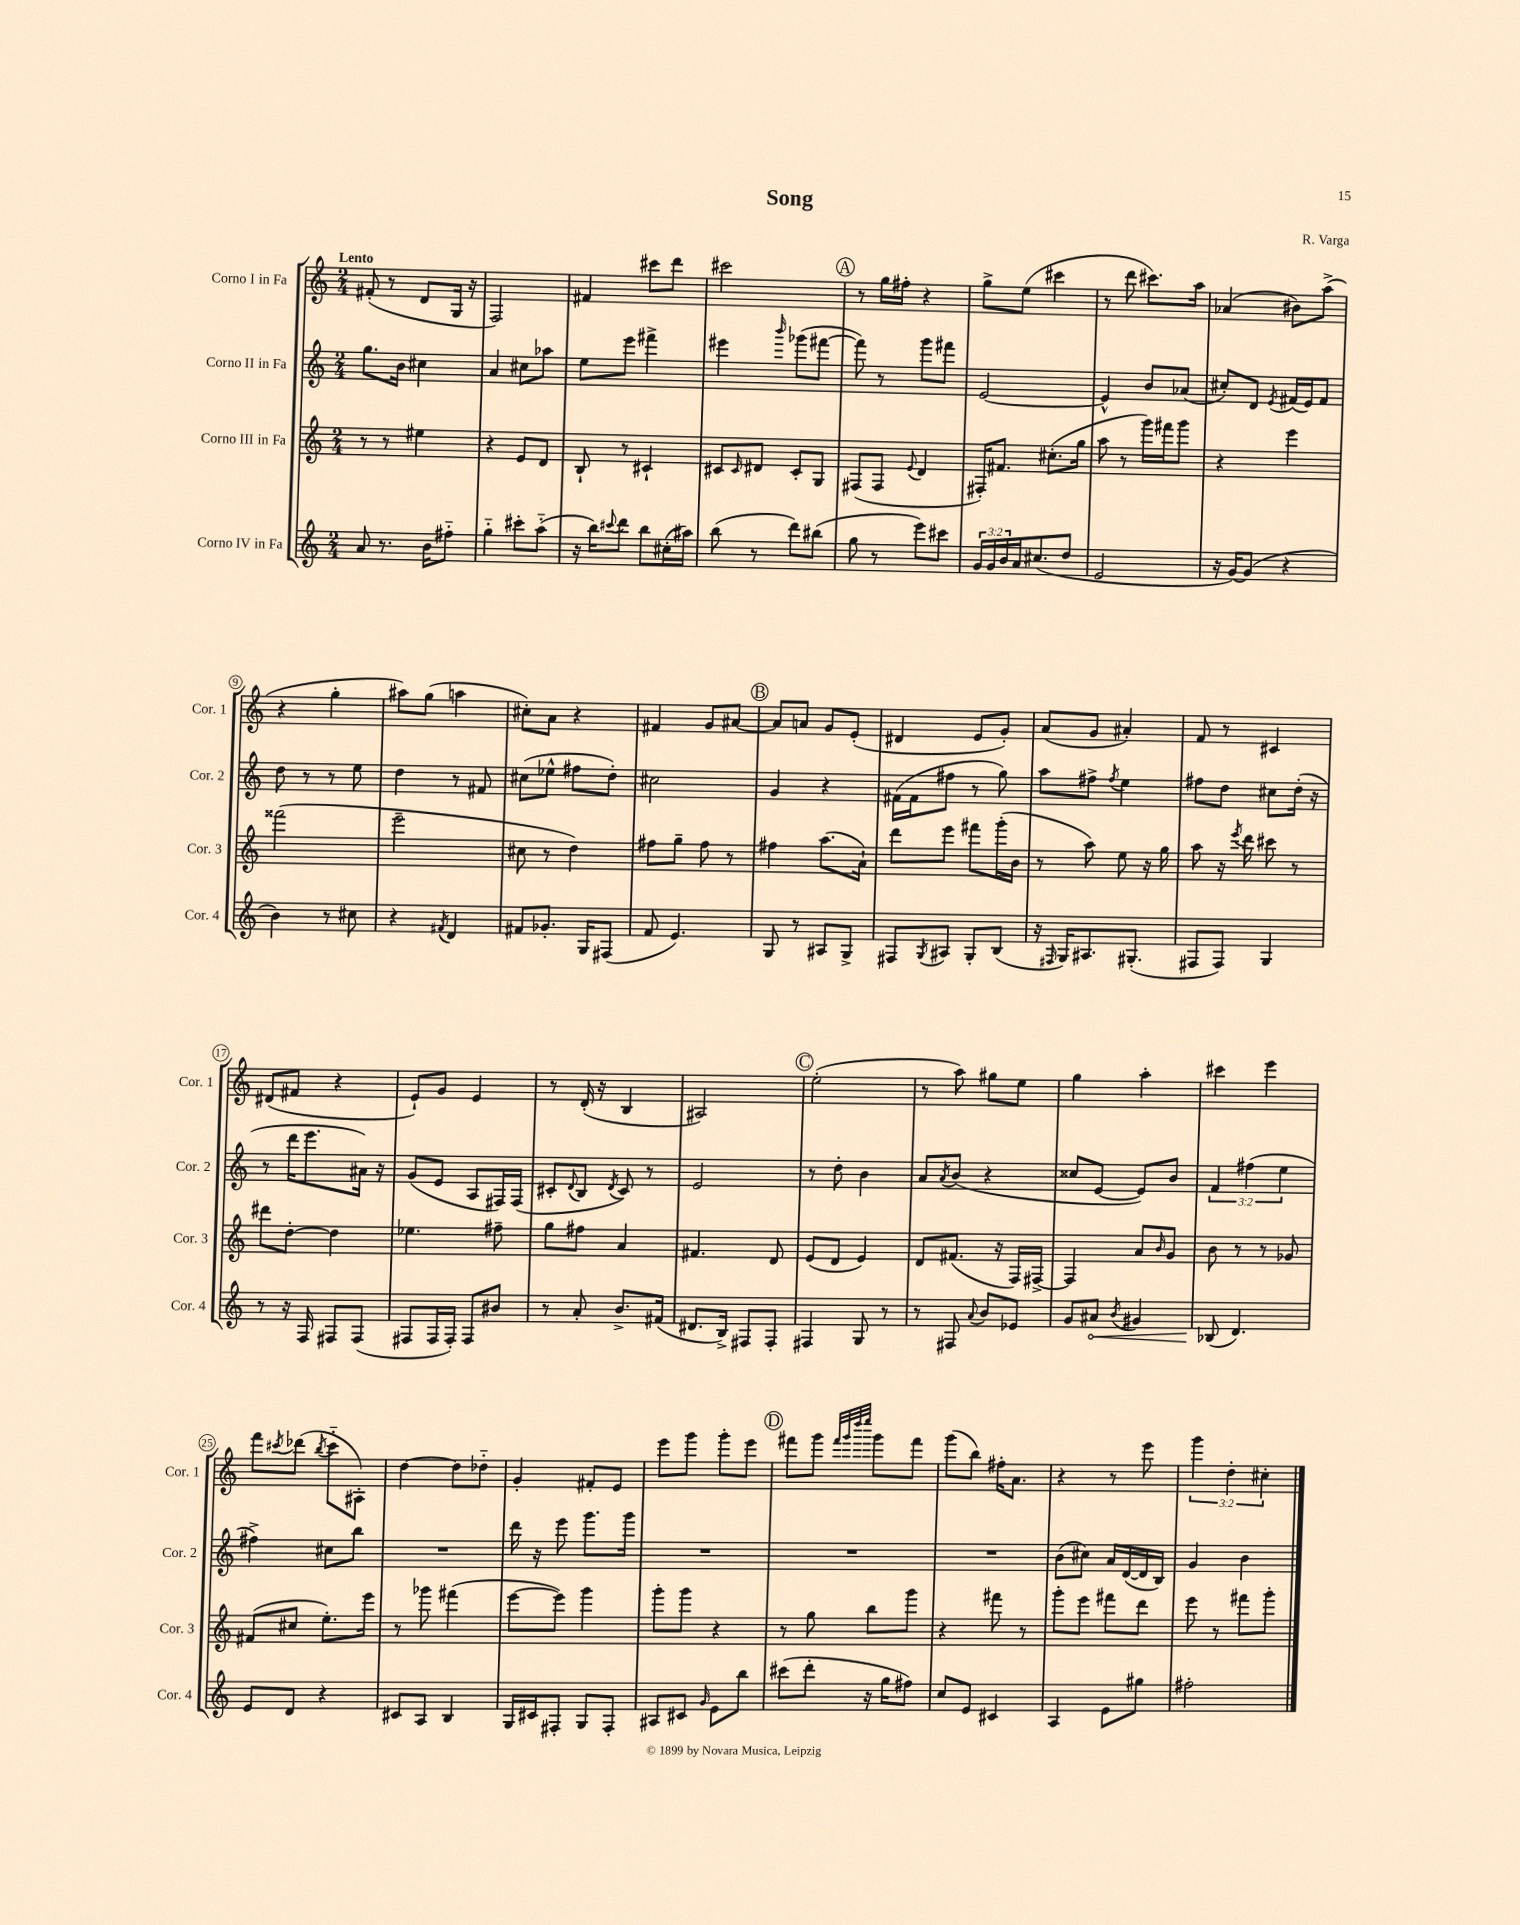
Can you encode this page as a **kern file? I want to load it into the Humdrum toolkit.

**kern	**kern	**kern	**kern
*staff4	*staff3	*staff2	*staff1
*clefG2	*clefG2	*clefG2	*clefG2
*k[]	*k[]	*k[]	*k[]
*M2/4	*M2/4	*M2/4	*M2/4
8a/	8r	8.gg\L	(8f#'/
8.r	8r	.	8r
.	.	16b\Jk	.
.	4ee#\	4cc#\	8d/L
16b\LK	.	.	.
8ff#'~\J	.	.	16G/Jk
.	.	.	16r
=	=	=	=
4gg'~\	4r	4a/	2F/)
8ccc#'\L	8e/L	8cc#\L	.
(8aa'~\J	8d/J	8aa-\J	.
=	=	=	=
16r	8B`/	8ee\L	4f#/
16bb\LK)	.	.	.
8qqccc#/	.	.	.
8ddd\J	8r	8eee\J	.
8bb\L	4c#`/	4fff#^\	8ccc#\L
(16cc#'\L	.	.	8ddd\J
16aa#\JJ)	.	.	.
=	=	=	=
(8bb\	8c#/L	4eee#\	2ccc#\
.	16qqc#/	.	.
8r	8d#/J	.	.
.	.	16qqbbb/	.
8ddd\L)	8c#'/L	(8ggg-\L	.
(8bb#\J	8G/J	[8fff#\J	.
=	=	=	=
8gg\	(8F#/L	8fff#\])	8r
8r	8F#/J	8r	16gg\LL
.	.	.	16ff#'\JJ
.	8qqe/	.	.
8eee\L)	4d/	8ggg\L	4r
8ccc#\J	.	8fff#\J	.
=	=	=	=
24g/LL	16F#'/LK)	[2e/	8gg^\L
24g/	.	.	.
.	8.f#/J	.	.
24b/	.	.	.
16a/J	.	.	(8ee\J
(8.cc#/	.	.	.
.	(8.cc#'\L	.	4ccc#\
8dd/J	.	.	.
.	16gg\Jk	.	.
=	=	=	=
2e/	8aa\	4e^^/]	8r
.	8r	.	8ddd\
.	16ggg\LL)	8b/L	8.ccc#\L)
.	16fff#\J	.	.
.	8ggg\J	(8a-/J	.
.	.	.	16aa\Jk
=	=	=	=
16r	4r	8cc#'/L)	(4a-/
[16g/LK)	.	.	.
(8g/]J	.	8d/J	.
.	.	8qe/	.
4r	4eee\	(16f#/LL	8b#\L)
.	.	16e/J)	.
.	.	8f#/J	(8aa^\J
=	=	=	=
4b\)	(2fff##\	8dd\	4r
.	.	8r	.
8r	.	8r	4gg'\
8cc#\	.	8ee\	.
=	=	=	=
4r	2eee~\	4dd\	8aa#\L)
.	.	.	(8gg\J
8qf#/	.	.	.
4d/	.	8r	4aa\
.	.	8f#/	.
=	=	=	=
8f#/L	8cc#\	(8cc#\L	8cc#'\L)
8.g-'/J	8r	8ee-^^\J	8a\J
.	4dd\)	8ff#\L	4r
16G/LK	.	.	.
(8F#/J	.	8dd'\J)	.
=	=	=	=
8f/	8ff#\L	2cc#\	4f#/
4.e/)	8gg~\J	.	.
.	8ff#\	.	8g/L
.	8r	.	[8a#/J
=	=	=	=
8G/	4ff#\	4g/	8a#/]L
8r	.	.	8a/J
8A#/L	(8.aa\L	4r	8g/L
8G^/J	.	.	(8e'/J
.	16a`\Jk)	.	.
=	=	=	=
8F#/L	8ddd\L	(16f#\LL	4d#/
.	.	16f#\J	.
8qG/	.	.	.
8A#/J	8eee\J	8ff#\J	.
8G'/L	8fff#\L	8r	8e/L
(8B/J	(16ggg'\L	8gg\)	8g'/J)
.	16b\JJ	.	.
=	=	=	=
16r	8r	8aa\L	(8a/L
16qqF#/	.	.	.
16G/LK)	.	.	.
8.A#/	8aa\)	8ff#^\J	8g/J
.	.	8qff#/	.
.	8ee\	4ee\	4a#'/)
(8.G#'/J	.	.	.
.	16r	.	.
.	16gg\	.	.
=	=	=	=
8F#/L	8aa\	8ff#\L	8f/
8F#/J)	16r	8dd\J	8r
.	8qeee/	.	.
.	16ddd\	.	.
4G/	8ccc#\	8cc#\L	4c#/
.	8r	(16dd'\Jk	.
.	.	16r	.
=	=	=	=
8r	8ddd#\L	8r	(8d#/L
16r	[8dd'\J	16ddd\LK	8f#/J
16F/	.	8.eee\	.
8F#/L	4dd\]	.	4r
(8F#/J	.	16a#\Jk)	.
.	.	16r	.
=	=	=	=
8F#/L	4.ee-\	(8g/L	8e`/L)
16F#/L	.	8e/J	8g/J
16F#'/JJ)	.	.	.
8F#/L	.	8A/L	4e/
8b#/J	8ff#~\	16F#/L)	.
.	.	(16F#/JJ	.
=	=	=	=
8r	8gg\L	8c#'/L	8r
.	.	8qqd/	.
8a'/	8ff#\J	8B/J	(16d'/
.	.	.	16r
.	.	8qd/	.
8.b^/L	4a/	8c#/)	4B/
.	.	8r	.
(16f#/Jk	.	.	.
=	=	=	=
8.d#/L	4.f#/	2e/	2A#/)
16B^/Jk)	.	.	.
8F#/L	.	.	.
8F#'/J	8d/	.	.
=	=	=	=
4F#/	(8e/L	8r	(2ee'\
.	8d/J	8dd'\	.
8G/	4e/)	4b\	.
8r	.	.	.
=	=	=	=
8r	8d/L	8a/L	8r
.	.	8qa/	.
8F#/	(8.f#/J	(8b/J	8aa\)
8qqa/	.	.	.
8b/L	.	4r	8gg#\L
.	16r	.	.
8e-/J	16F/LL)	.	8ee\J
.	[16F#^/JJ	.	.
=	=	=	=
8g/L	4F#/]	8cc##/L	4gg\
8a#/J	.	[8e/J	.
8qb/	.	.	.
4g#/	8a/L	8e/]L)	4aa'\
.	16qqb/	.	.
.	8g/J	8b/J	.
=	=	=	=
(8B-/	8b\	6f/	4ccc#\
4.d/)	8r	.	.
.	.	(6ff#\	.
.	8r	.	4eee\
.	.	6ee\	.
.	8g-/	.	.
=	=	=	=
8e/L	(8f#/L	4ff#^\)	8fff\L
.	.	.	8qccc#/
8d/J	8cc#/J	.	(8ddd-\J
.	.	.	8qbb/
4r	8.ee'\L)	8cc#\L	8ccc#'~\L
.	.	8bb\J	8A#'\J)
.	16eee\Jk	.	.
=	=	=	=
8c#/L	8r	2r	[4dd\
8A/J	8ggg-\	.	.
4B/	(4fff#\	.	8dd\]L
.	.	.	8dd-'~\J
=	=	=	=
16G/LL	[8eee\L	16ddd\	4g'/
16c#/J	.	16r	.
8F#'/J	8eee\]J)	8eee\	.
8G/L	4ggg\	8.ggg\L	8f#'/L
8F#'/J	.	.	8e/J
.	.	16ggg\Jk	.
=	=	=	=
8A#/L	8ggg'\L	2r	8eee\L
8c#/J	8ggg\J	.	8ggg\J
16qqg/	.	.	.
8e\L	4r	.	8ggg'\L
8bb\J	.	.	8eee\J
=	=	=	=
(8ccc#\L	8r	2r	8fff#\L
8ddd'\J	8gg\	.	8ggg\J
.	.	.	32qqfff#/LLL
.	.	.	32qqggg/
.	.	.	32qqdddd/
.	.	.	32qqeeee/JJJ
16r	8bb\L	.	8ggg\L
16gg\LK	.	.	.
8ff#\J)	8ggg\J	.	8fff#\J
=	=	=	=
8cc/L	4r	2r	(8ggg\L
8e/J	.	.	8bb\J)
4c#/	8fff#\	.	16ff#'\LK
.	.	.	8.a\J
.	8r	.	.
=	=	=	=
4A/	8ggg'\L	(8b\L	4r
.	8eee\J	8cc#\J)	.
8e\L	8fff#\L	16a/LL	8r
.	.	([16d/	.
8gg#\J	8ddd\J	16d/]	8eee\
.	.	16B/JJ)	.
=	=	=	=
2ff#'\	8eee\	4g/	6ggg\
.	8r	.	.
.	.	.	6dd'\
.	8fff#\L	4b\	.
.	.	.	6cc#'\
.	8ggg'\J	.	.
==	==	==	==
*-	*-	*-	*-
